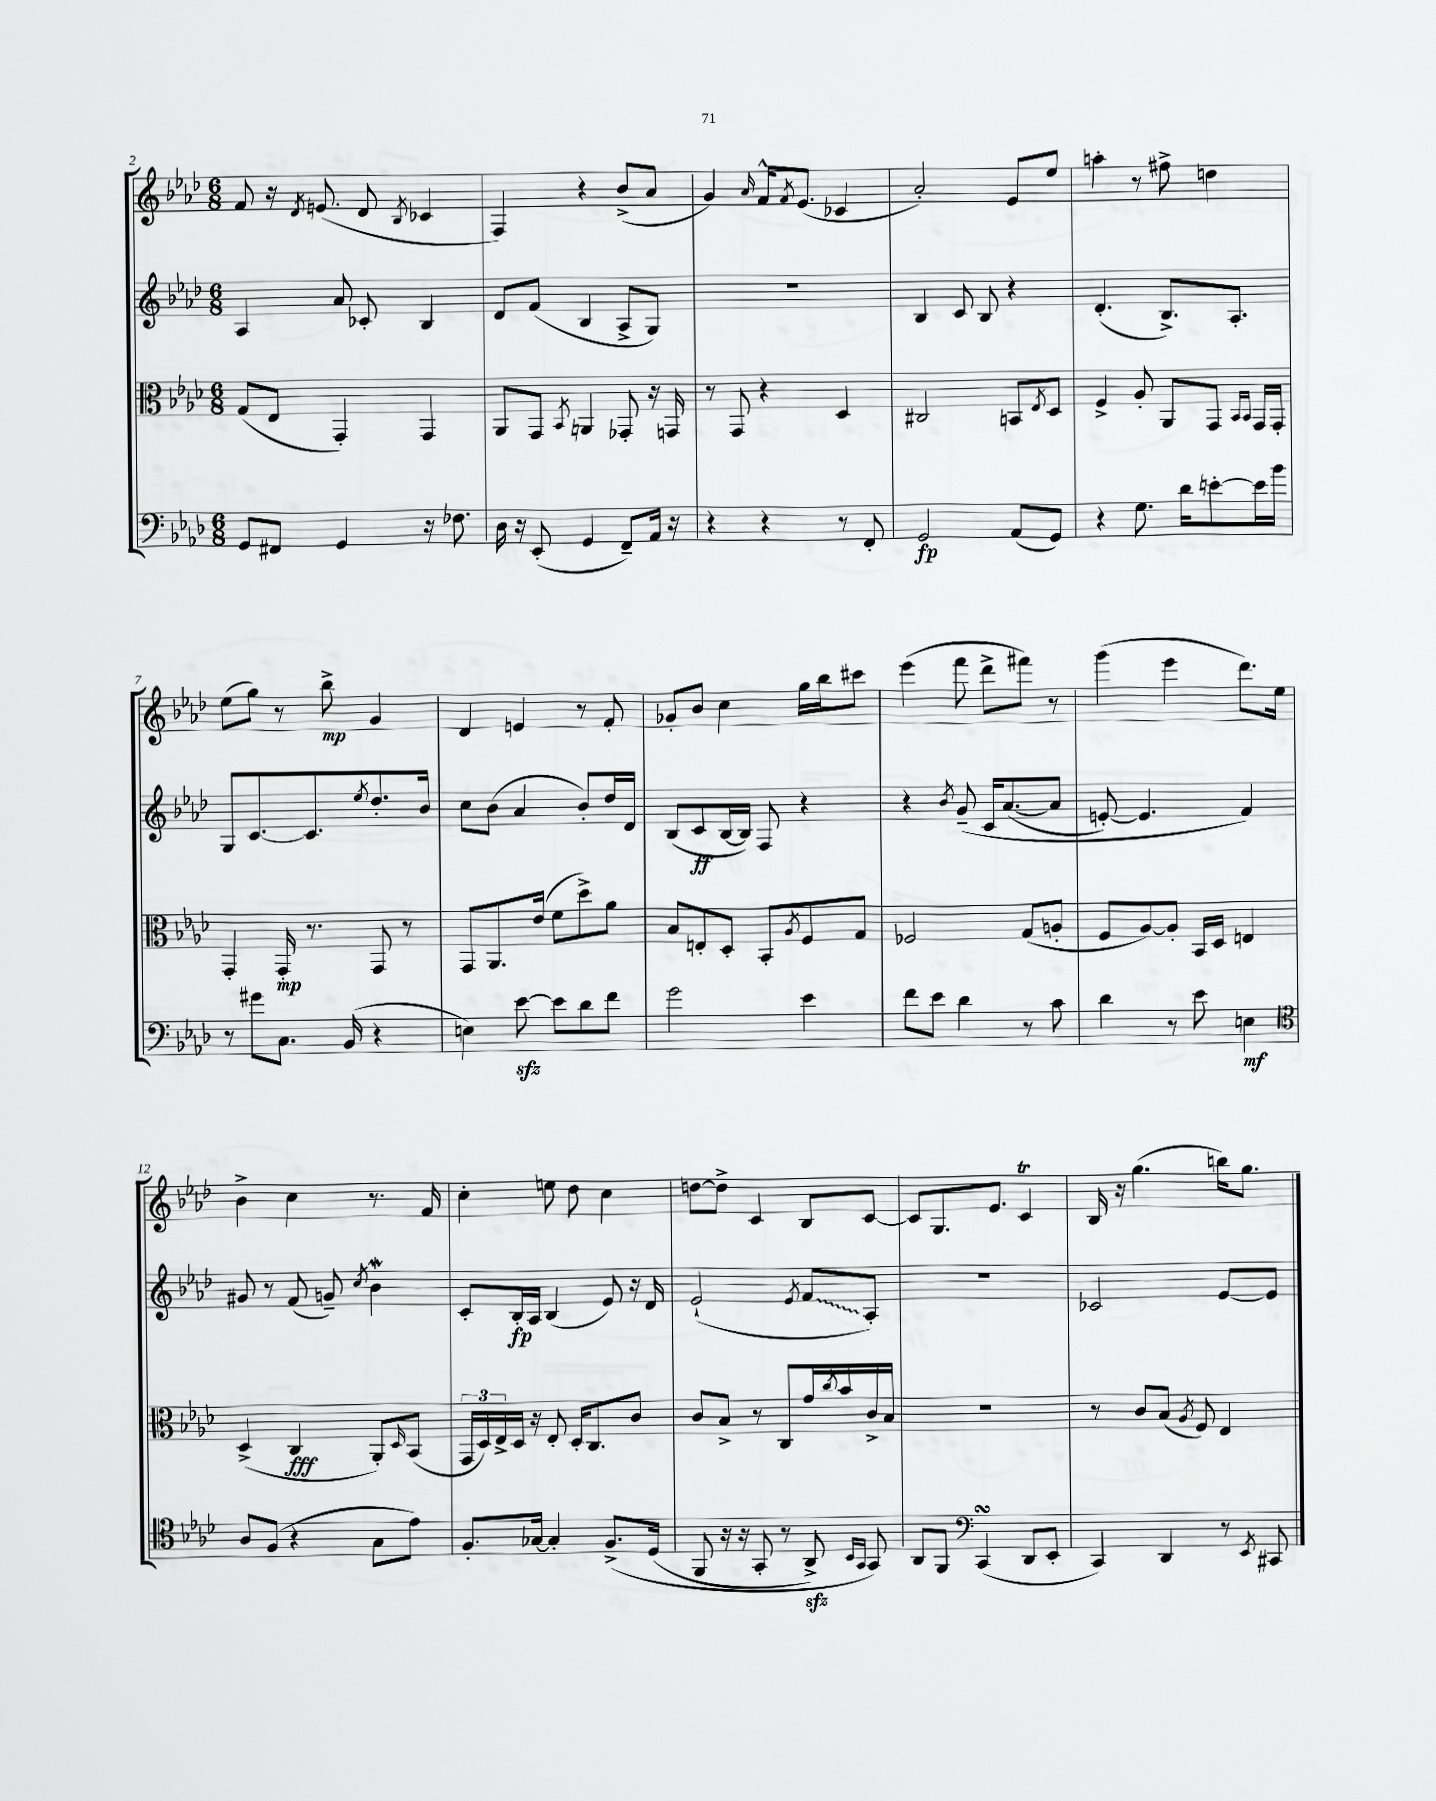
<<
\new StaffGroup <<
\new Staff = "s0" {
    \clef treble \key aes \major \numericTimeSignature \time 6/8
    f'8 r16 \acciaccatura { des'8 } e'8.( des'8 \acciaccatura { bes8 } ces'4 |
    f4) r4 bes'8->( aes'8 |
    g'4) \grace { aes'16 } f'16-^ \acciaccatura { f'8 } ees'8.( ces'4 |
    aes'2-.) ees'8 ees''8 |
    a''4-. r8 fis''8-> d''4 |
    ees''8( g''8) r8 bes''8->\mp g'4 |
    des'4 e'4 r8 f'8-. |
    ges'8-. bes'8 c''4 g''16 bes''16 cis'''8 |
    ees'''4( f'''8 des'''8-> fis'''8) r8 |
    g'''4( ees'''4 des'''8.) ees''16 |
    bes'4-> c''4 r8. f'16 |
    c''4-. e''8 des''8 c''4 |
    d''8~ d''8-> c'4 bes8 c'8~ |
    c'8 g8. ees'8. c'4\trill |
    bes16 r16 g''4.( b''16) g''8. \bar "|." |
}
\new Staff = "s1" {
    \clef treble \key aes \major \numericTimeSignature \time 6/8
    aes4 aes'8 ces'8-. bes4 |
    des'8 f'8( bes4 aes8-> g8) |
    R2. |
    bes4 c'8 bes8 r4 |
    des'4.-.( bes8.->) aes8.-. |
    g8 c'8.~ c'8. \acciaccatura { ees''8 } des''8.-. bes'16 |
    c''8 bes'8( aes'4 bes'8-.) des''16 des'16 |
    bes8( c'8\ff bes16~ bes16) f8 r4 |
    r4 \acciaccatura { bes'8 } g'8--\( c'16 aes'8.~( aes'8 |
    e'8~-.) e'4. f'4\) |
    gis'8 r8 f'8( g'8--) \acciaccatura { c''8 } bes'4\mordent |
    c'8-. bes16-.\fp aes16 bes4( ees'8) r16 des'16 |
    ees'2-!( \acciaccatura { ees'8 } \once \override Glissando.style = #'zigzag f'8\glissando aes8-.) |
    R2. |
    ces'2 ees'8~ ees'8 \bar "|." |
}
\new Staff = "s2" {
    \clef alto \key aes \major \numericTimeSignature \time 6/8
    g8( ees8 g,4-.) g,4 |
    aes,8 g,8 \acciaccatura { bes,8 } a,4 ges,8-. r16 g,16 |
    r8 g,8 r4 des4 |
    cis2 b,8 \acciaccatura { ees8 } des8 |
    f4-> aes8-. aes,8 g,8 \grace { bes,16 bes,16 } g,16 g,16-. |
    g,4-. g,16-.\mp r8. g,8 r8 |
    g,8 aes,8. ees'16( f'8 des''8->) aes'8 |
    bes8 e8-. des8-. bes,8-. \acciaccatura { aes8 } f8 g8 |
    fes2 g8( a8-. |
    f8 aes8~) aes8-. bes,16 des16 e4 |
    des4->( c4\fff aes,8-.) \grace { des16 } bes,8( |
    \tuplet 3/2 { g,16 des16) ees16-> } des16 r16 ees8-. des16-. c8. c'8 |
    c'8 bes8-> r8 c8 g'16 \acciaccatura { c''8 } bes'16 c'16-> bes16 |
    R2. |
    r8 c'8 bes8( \acciaccatura { aes8 } f8) ees4 \bar "|." |
}
\new Staff = "s3" {
    \clef bass \key aes \major \numericTimeSignature \time 6/8
    g,8 fis,8 g,4 r16 fes8. |
    des16 r16 ees,8-.( g,4 f,8--) aes,16 r16 |
    r4 r4 r8 f,8-. |
    g,2\fp aes,8( g,8) |
    r4 g8. des'16 e'8~-. e'16 bes'16 |
    r8 gis'8 c8. bes,16( r4 |
    e4) ees'8~\sfz ees'8 des'8 f'8 |
    g'2 ees'4 |
    f'8 ees'8 des'4 r8 c'8 |
    des'4 r8 ees'8 e4\mf |
    \clef tenor aes8 f8( r4 g8 ees'8) |
    f8.-. ges16~ ges4-. f8.->\( des16( |
    f,8 r16 r16 g,8-. r8 aes,8->\sfz) \grace { bes,16 g,16 } g,8\) |
    aes,8 f,8 \clef bass c,4\turn( des,8 ees,8-. |
    c,4) des,4 r8 \acciaccatura { ees,8 } cis,8 \bar "|." |
}
>>
>>
\layout { \context { \Score currentBarNumber = #2 } }
